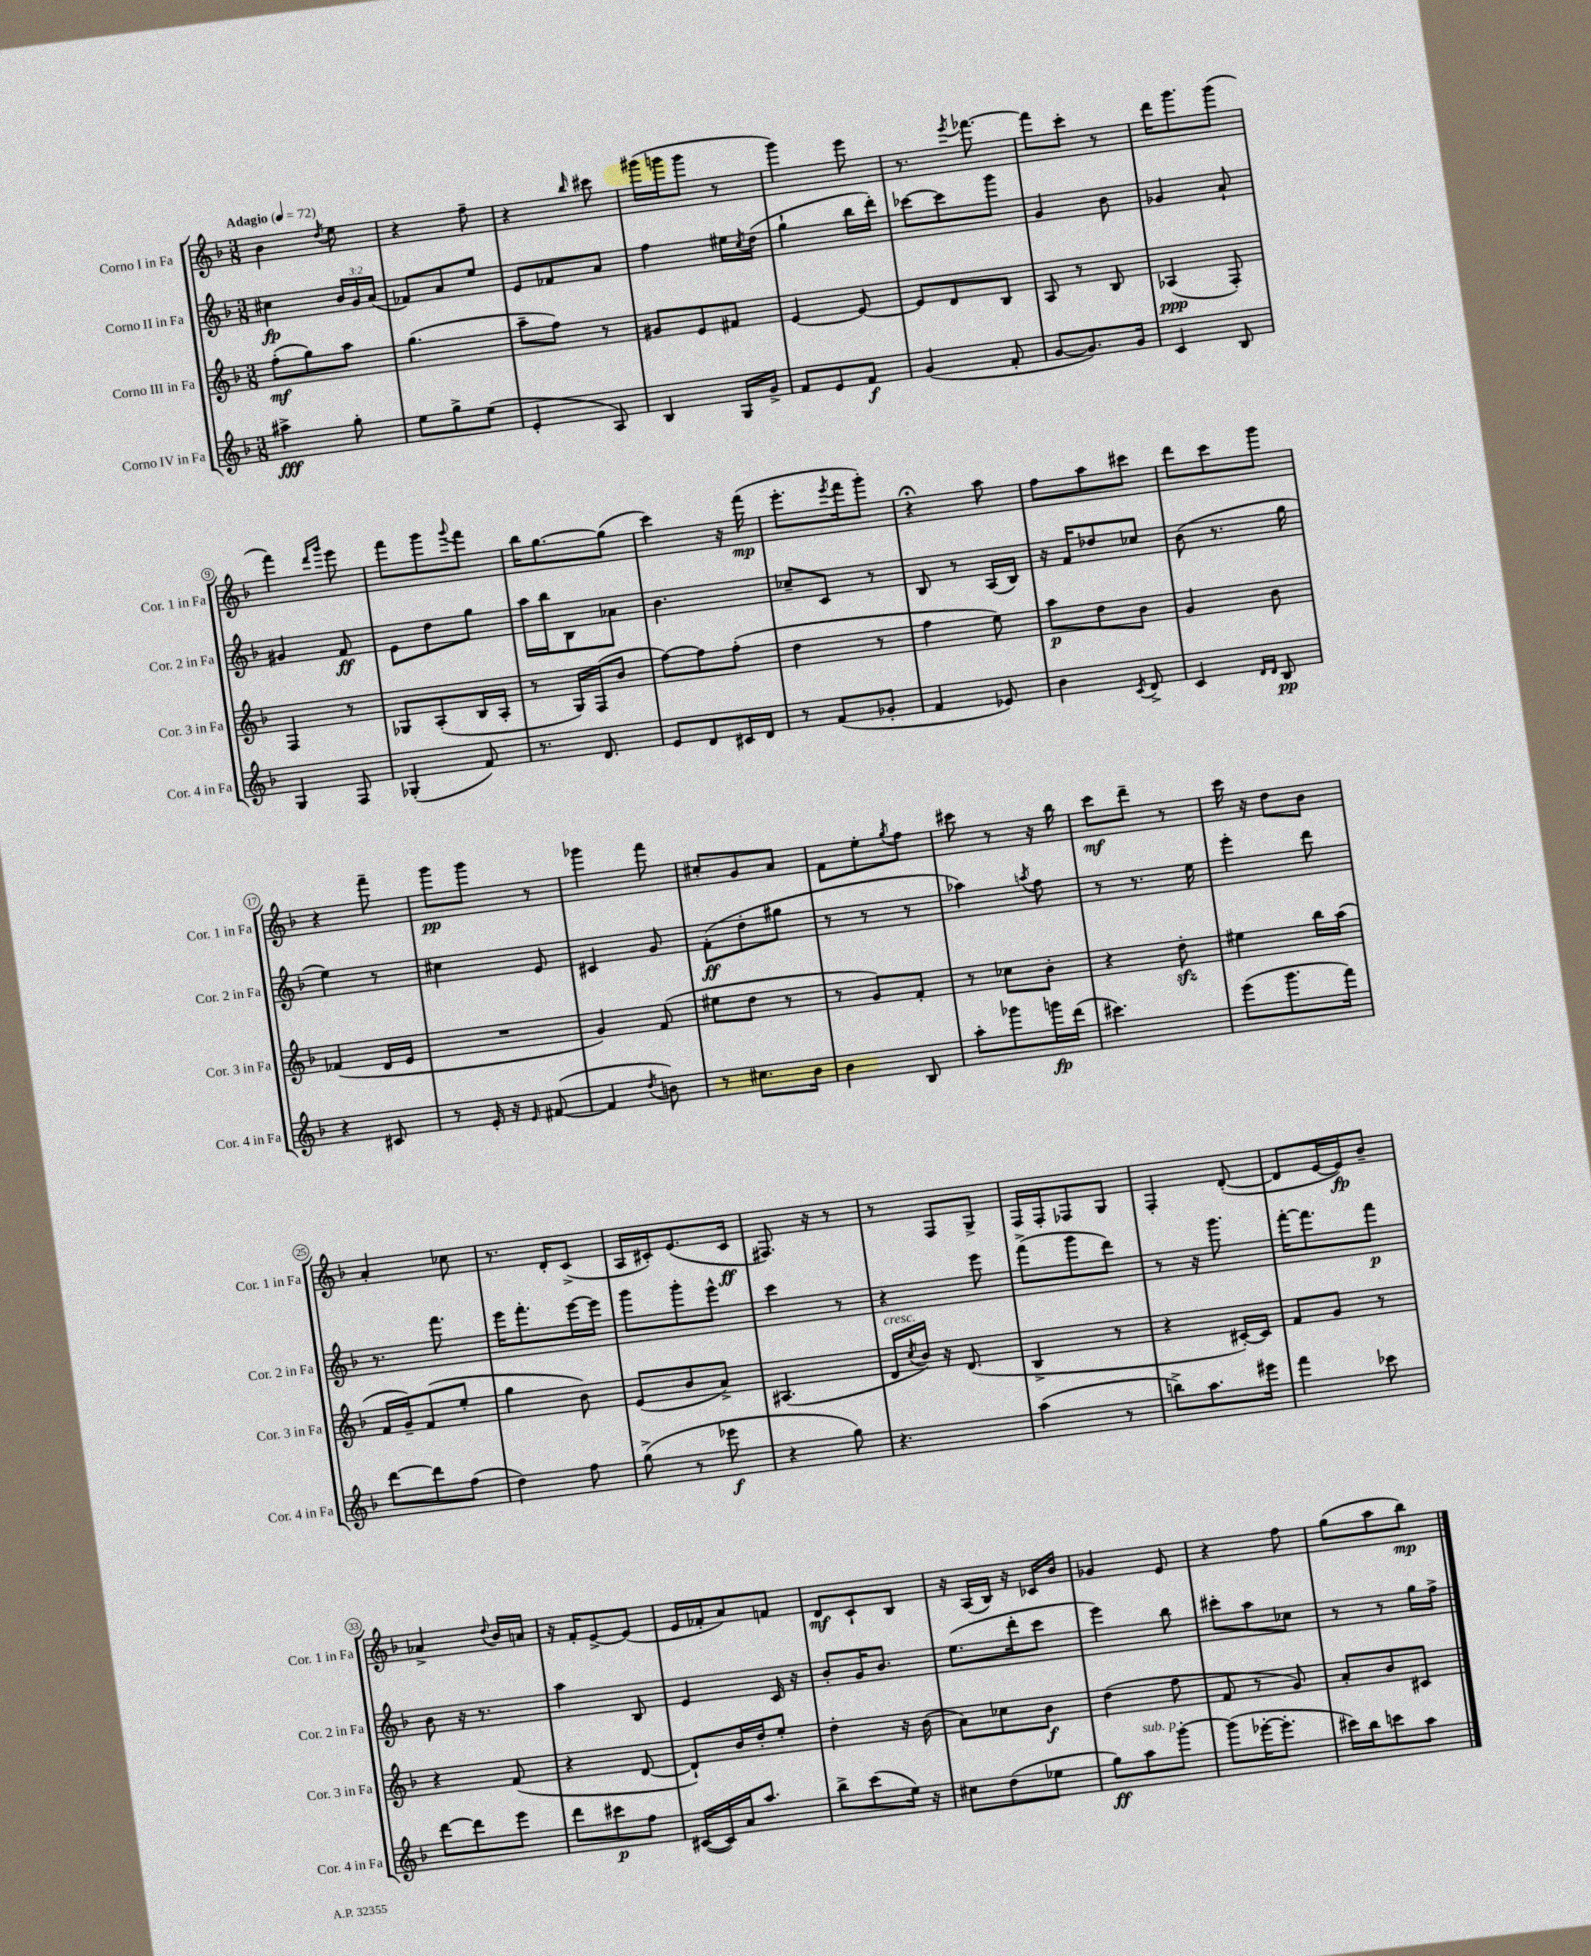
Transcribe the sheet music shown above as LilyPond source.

<<
\new StaffGroup <<
\new Staff = "s0" \with { instrumentName = "Corno I in Fa" shortInstrumentName = "Cor. 1 in Fa" } {
    \clef treble \key f \major \numericTimeSignature \time 3/8 \tempo "Adagio" 4 = 72
    bes'4 \acciaccatura { d''8 } e''8 |
    r4 f''8-- |
    r4 \grace { bes''16 } cis'''8 |
    gis'''16( g'''16 g'''8 r8 |
    g'''4) e'''8 |
    r8. \acciaccatura { e'''8 } fes'''8.~ |
    fes'''8 c'''8-. r8 |
    d'''16 g'''8. g'''8( |
    f'''4) \grace { d'''16 g'''16 } e'''8 |
    f'''8 g'''8 \appoggiatura { g'''8 } f'''8 |
    bes''16 g''8.~ g''8( |
    c'''4) r16 f'''16\mp( |
    e'''8.-. \acciaccatura { e'''8 } f'''16 g'''8-.) |
    r4\fermata a''8 |
    f''8 a''8 cis'''8 |
    d'''8 c'''8 g'''8 |
    r4 f'''8-- |
    g'''8\pp g'''8 r8 |
    ges'''4 f'''8 |
    cis''8-. g'8 a'8 |
    f'8 e''8-. \acciaccatura { g''8 } f''8 |
    cis'''8 r8 r16 bes''16 |
    c'''8\mf d'''8-- r8 |
    c'''16 r16 d''8 bes'8 |
    a'4-. ces''8 |
    r8. d'16-. c'8->( |
    a16 cis'16-.) e'8.( cis'16\ff |
    fis8.) r16 r8 |
    r8 f8 g8-> |
    f16 f16-. fes8 g8 |
    f4-. d'8~-.( |
    d'8 e'16~ e'16\fp) bes'8-- |
    aes'4-> \appoggiatura { d''8 } bes'16 a'16 |
    r16 f'16-. e'8~-> e'8( |
    e'16 fes'16-. a'8) f'8 |
    d'8\mf c'8-! bes8 |
    r16 a16( bes16) r16 ces'16 bes'16 |
    ges'4 e'8 |
    r4 f''8 |
    g''8( a''8 bes''8\mp) \bar "|." |
}
\new Staff = "s1" \with { instrumentName = "Corno II in Fa" shortInstrumentName = "Cor. 2 in Fa" } {
    \clef treble \key f \major \numericTimeSignature \time 3/8 \override Staff.TupletNumber.text = #tuplet-number::calc-fraction-text
    cis''4\fp \tuplet 3/2 { bes'16 g'16 a'16( } |
    fes'8) a'8 e''8 |
    e'8 fes'8 a'8 |
    f''4 eis''16 \acciaccatura { c''8 } d''16( |
    g''4-! bes''16 d'''16-.) |
    ces'''8~ ces'''8 g'''8 |
    g'4 bes'8 |
    ges'4 a'8-! |
    gis'4 f'8\ff |
    e'8 d''8 g''8 |
    a''16 bes''16 bes8 aes'8 |
    bes'4. |
    ces''8-- c'8 r8 |
    bes8 r8 a16( bes16) |
    r16 f'16 des''8 ces''8 |
    bes'8( r8. g''16 |
    e''4) r8 |
    cis''4 e'8 |
    cis'4 g'8 |
    f'8-.\ff( d''8-. gis''8 |
    r8 r8 r8 |
    aes''4) \acciaccatura { a''8 } f''8 |
    r8 r8. e''16 |
    e'''4-. d'''8 |
    r8. f'''8. |
    e'''16 f'''8.-. e'''16~ e'''16 |
    g'''8 g'''8-. e'''8-^ |
    c'''4 r8 |
    r4 e'''8 |
    f'''8->( g'''8 d'''8) |
    r8 r16 g'''8. |
    f'''16~-. f'''8. f'''8\p |
    bes'8 r16 r8. |
    a''4 bes8 |
    e'4 c'16 r16 |
    bes'8-. g'16 bes'8. |
    e''8.( d'''16-. c'''8 |
    e'''4) bes''8 |
    cis'''8-. a''8 ces''8 |
    r8 r8 g''16 f''16-> \bar "|." |
}
\new Staff = "s2" \with { instrumentName = "Corno III in Fa" shortInstrumentName = "Cor. 3 in Fa" } {
    \clef treble \key f \major \numericTimeSignature \time 3/8
    f''8-.\mf( g''8) a''8 |
    g''4.( |
    a''8-- f''8) r8 |
    gis'8 e'8 fis'8 |
    e'4~ e'8~ |
    e'8 d'8 bes8 |
    a8 r8 bes8 |
    aes4\ppp( f8-.) |
    f4 r8 |
    ges8 a8-.( bes16 a16-. |
    r8 g16) f16( bes'8 |
    f''8~) f''8 f''8-.( |
    d''4 r8 |
    f''4 e''8) |
    a''8\p d''8 bes'8 |
    g'4 bes'8 |
    fes'4( d'16 e'16 |
    R4. |
    g'4) f'8( |
    eis''8 d''8 r8 |
    r8 g'8) f'8-. |
    r8 ces''8 bes'8-. |
    r4 d''8-.\sfz |
    eis''4 bes''16 a''16( |
    f'16 g'16--) f'8( e''8-. |
    g''4 bes'8) |
    e'8( bes'8 a'8->) |
    ais4.( |
    d'16^\markup { \italic "cresc." } \acciaccatura { c''8 } bes'16) r16 d'8.( |
    bes4-> r8 |
    r4 cis'16~-.) cis'16 |
    f'8 g'8 r8 |
    r4 f'8( |
    r4 d'8~ |
    d'8-!) bes'16 d''16-. e''8-. |
    d''4-. r16 bes'16( |
    a'8) ces''8 bes'8\f |
    d''4( f''8 |
    f'8 r8 g'8) |
    a'8-. bes'8 cis'8 \bar "|." |
}
\new Staff = "s3" \with { instrumentName = "Corno IV in Fa" shortInstrumentName = "Cor. 4 in Fa" } {
    \clef treble \key f \major \numericTimeSignature \time 3/8
    ais''4->\fff g''8-. |
    e''8 g''8-> e''8( |
    e'4-. a8) |
    bes4 g16 g'16-> |
    f'8 e'8 f'8\f |
    g'4( f'8-. |
    g'8~ g'8.) g'16 |
    c'4 bes8 |
    g4 f8 |
    ges4-.( f'8) |
    r8. d'8. |
    e'8 d'8 cis'16 d'16 |
    r8 f'8( ges'8-. |
    f'4 ees'8) |
    bes'4 \acciaccatura { c'8 } d'8-> |
    c'4 \grace { d'16 d'16 } bes8\pp |
    r4 cis'8 |
    r8 e'16-. r16 \grace { e'16 } fis'8~( |
    fis'4 \acciaccatura { d''8 } b'8) |
    r8 cis''8. bes'16 |
    bes'4 bes8 |
    a''8-. ges'''8 g'''16\fp d'''16( |
    cis'''4.) |
    e'''8( g'''8. f'''16) |
    d'''8~ d'''8 f''8( |
    d''4) f''8 |
    g''8->( r8 ees'''8\f |
    r4 g''8) |
    r4. |
    a''4( r8 |
    b''8->) a''8. eis'''16 |
    f'''4 ces'''8 |
    d'''8~ d'''8 e'''8 |
    d'''8 cis'''8\p f''8 |
    cis'16~( cis'16) a'16 a''8. |
    bes''8-> c'''8( e''16) r16 |
    cis''8 d''8( ees''8 |
    g''8\ff) a''8^\markup { \italic "sub. p" } g'''8~-. |
    g'''8( ees'''16~-. ees'''8.-. |
    cis'''16) bes''16 c'''8 a''8 \bar "|." |
}
>>
>>
\layout { \context { \Score \override BarNumber.stencil = #(make-stencil-circler 0.1 0.3 ly:text-interface::print) } }
